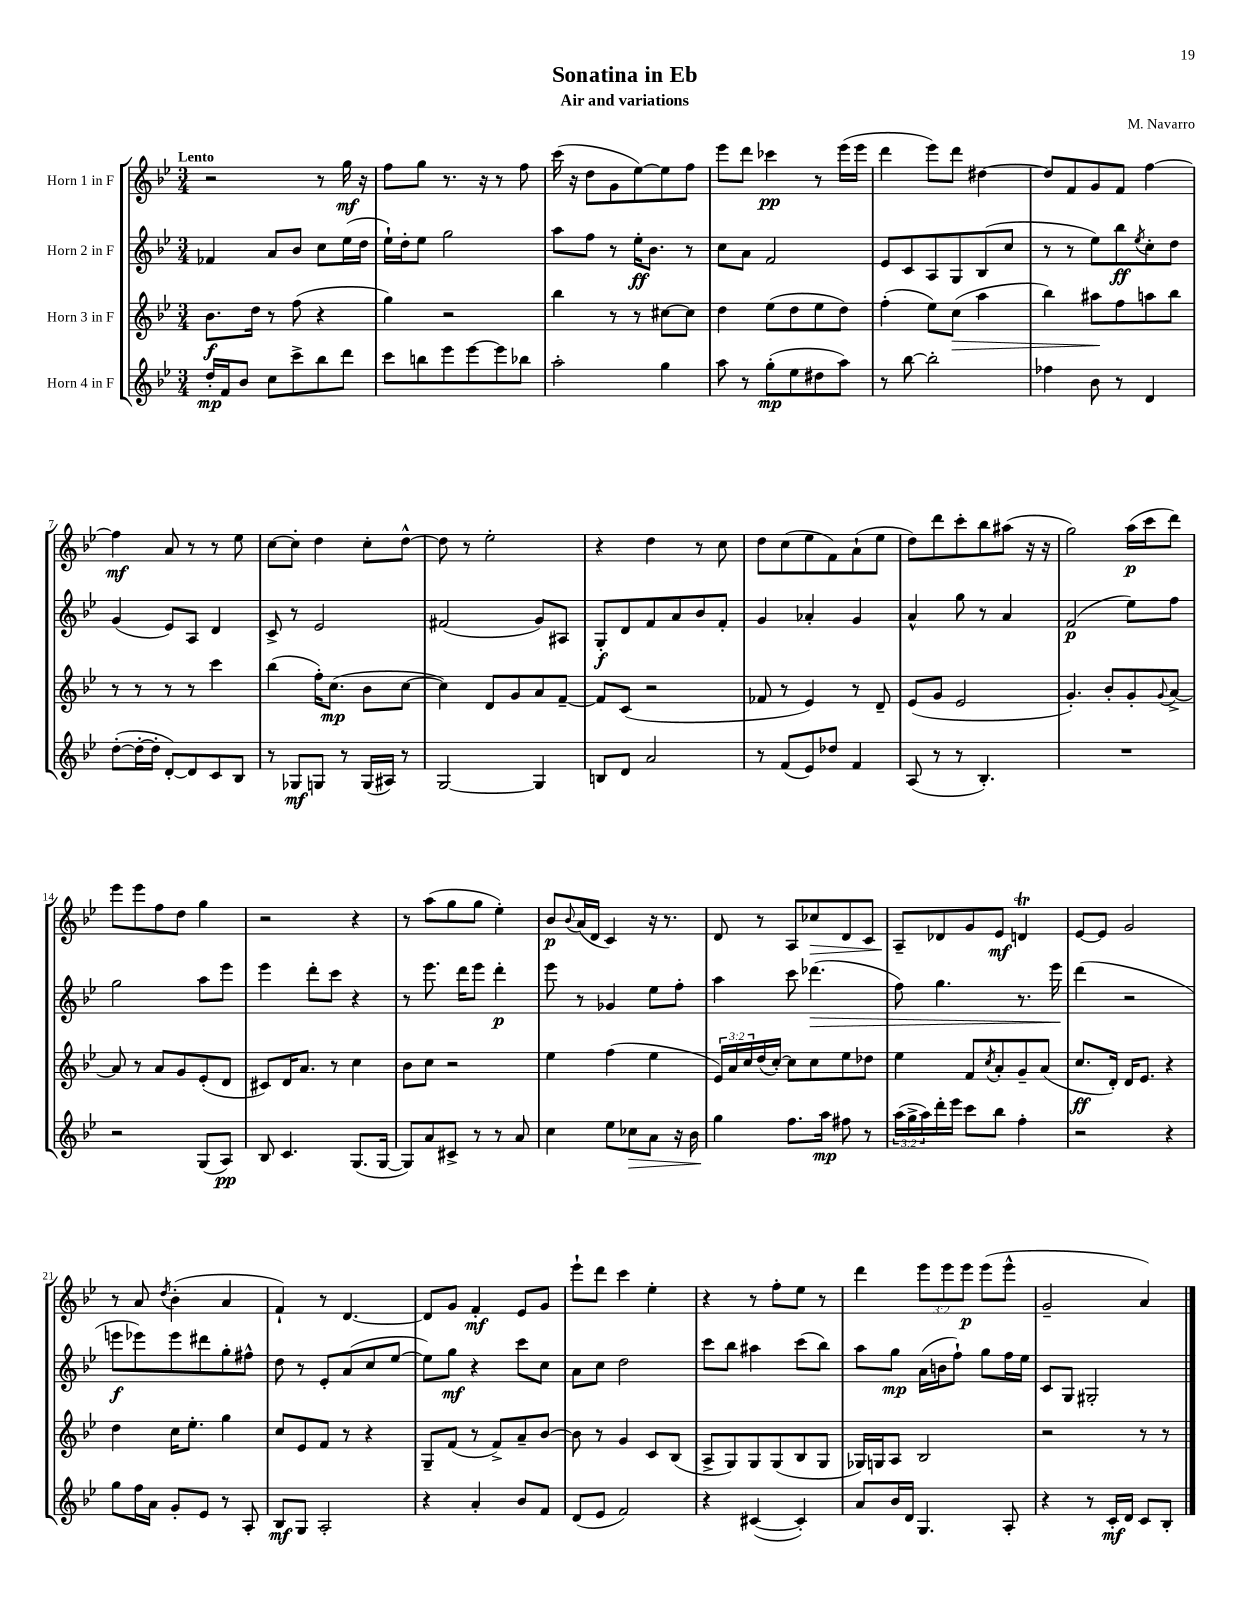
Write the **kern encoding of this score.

**kern	**dynam	**kern	**dynam	**kern	**dynam	**kern	**dynam
*part4	*part4	*part3	*part3	*part2	*part2	*part1	*part1
*staff4	*staff4	*staff3	*staff3	*staff2	*staff2	*staff1	*staff1
*I"Horn 4 in F	*	*I"Horn 3 in F	*	*I"Horn 2 in F	*	*I"Horn 1 in F	*
*clefG2	*	*clefG2	*	*clefG2	*	*clefG2	*
*k[b-e-]	*	*k[b-e-]	*	*k[b-e-]	*	*k[b-e-]	*
*M3/4	*	*M3/4	*	*M3/4	*	*M3/4	*
=1	=1	=1	=1	=1	=1	=1	=1
!	!	!	!	!	!	!LO:TX:a:B:t=Lento	!
16dd'/LL	mp	8.b-\L	f	4f-X/	.	2r	.
16f/J	.	.	.	.	.	.	.
8b-/J	.	.	.	.	.	.	.
.	.	16dd\Jk	.	.	.	.	.
8cc\L	.	8r	.	8a/L	.	.	.
8ccc^\	.	(8ff\	.	8b-/J	.	.	.
8bb-\	.	4r	.	8cc\L	.	8r	.
8ddd\J	.	.	.	(16ee-\L	.	16gg\	mf
.	.	.	.	16dd\JJ	.	16r	.
=2	=2	=2	=2	=2	=2	=2	=2
8ccc\L	.	4gg\)	.	16ee-`\LL)	.	8ff\L	.
.	.	.	.	16dd'\J	.	.	.
8bbn\	.	.	.	8ee-\J	.	8gg\J	.
8eee-\	.	2r	.	2gg\	.	8.r	.
[8eee-\	.	.	.	.	.	.	.
.	.	.	.	.	.	16r	.
8eee-\]	.	.	.	.	.	8r	.
8bb-X\J	.	.	.	.	.	8ff\	.
=3	=3	=3	=3	=3	=3	=3	=3
2aa'\	.	4bb-\	.	8aa\L	.	(16ccc\	.
.	.	.	.	.	.	16r	.
.	.	.	.	8ff\J	.	8dd\L	.
.	.	8r	.	8r	.	8g\	.
.	.	8r	.	16ee-'\KL	ff	[8ee-\)	.
.	.	.	.	8.b-\J	.	.	.
4gg\	.	[8cc#X\L	.	.	.	8ee-\]	.
.	.	8cc#\J]	.	8r	.	8ff\J	.
=4	=4	=4	=4	=4	=4	=4	=4
8aa\	.	4dd\	.	8cc\L	.	8eee-\L	.
8r	.	.	.	8a\J	.	8ddd\J	.
(8gg'\L	mp	(8ee-\L	.	2f/	.	4ccc-X\	pp
8ee-\	.	8dd\	.	.	.	.	.
8dd#X\	.	8ee-\	.	.	.	8r	.
8aa\J)	.	8dd\J)	.	.	.	(16eee-\LL	.
.	.	.	.	.	.	16eee-\JJ	.
=5	=5	=5	=5	=5	=5	=5	=5
8r	.	(4ff'\	.	8e-/L	.	4ddd\	.
[8bb-\	.	.	.	8c/	.	.	.
2bb-'\]	.	8ee-\L)	.	8A/	.	8eee-\L)	.
!	!	!	!LO:HP:b	!	!	!	!
.	.	(8cc\J	>	8G/	.	8ddd\J	.
.	.	4aa\	.	(8B-/	.	[4dd#X\	.
.	.	.	.	8cc/J	.	.	.
=6	=6	=6	=6	=6	=6	=6	=6
4ff-X\	.	4bb-\)	.	8r	.	8dd#/L]	.
.	.	.	.	8r	.	8f/	.
8b-\	.	8aa#X\L	.	8ee-\L)	.	8g/	.
8r	.	8ff\	]	8bb-\	ff	8f/J	.
.	.	.	.	8qee-/	.	.	.
4d/	.	8aan\	.	8cc'\	.	[4ff\	.
.	.	8bb-\J	.	8dd\J	.	.	.
!!LO:LB:g=z
=7	=7	=7	=7	=7	=7	=7	=7
([8dd'\L	.	8r	.	(4g/	.	4ff\]	mf
16dd'\L_	.	8r	.	.	.	.	.
16dd'\JJ]	.	.	.	.	.	.	.
[8d'/L)	.	8r	.	8e-/L)	.	8a/	.
8d/]	.	8r	.	8A/J	.	8r	.
8c/	.	4ccc\	.	4d/	.	8r	.
8B-/J	.	.	.	.	.	8ee-\	.
=8	=8	=8	=8	=8	=8	=8	=8
8r	.	(4bb-\	.	8c^/	.	[8cc\L	.
8G-X/L	mf	.	.	8r	.	8cc'\J]	.
8Gn/J	.	16ff'\KL)	.	2e-/	.	4dd\	.
.	.	(8.cc\J	mp	.	.	.	.
8r	.	.	.	.	.	.	.
(16G/LL	.	8b-\L	.	.	.	8cc'\L	.
16A#X/JJ)	.	.	.	.	.	.	.
8r	.	[8cc\J	.	.	.	[8dd^^\J	.
=9	=9	=9	=9	=9	=9	=9	=9
[2G/	.	4cc\])	.	(2f#X/	.	8dd\]	.
.	.	.	.	.	.	8r	.
.	.	8d/L	.	.	.	2ee-'\	.
.	.	8g/	.	.	.	.	.
4G/]	.	8a/	.	8g/L)	.	.	.
.	.	[8f~/J	.	8A#X/J	.	.	.
=10	=10	=10	=10	=10	=10	=10	=10
8Bn/L	.	8f/L]	.	8G'/L	f	4r	.
8d/J	.	(8c/J	.	8d/	.	.	.
2a/	.	2r	.	8f/	.	4dd\	.
.	.	.	.	8a/	.	.	.
.	.	.	.	8b-/	.	8r	.
.	.	.	.	8f'/J	.	8cc\	.
=11	=11	=11	=11	=11	=11	=11	=11
8r	.	8f-X/	.	4g/	.	8dd\L	.
(8f/L	.	8r	.	.	.	(8cc\	.
8e-/)	.	4e-/)	.	4a-X'/	.	8ee-\	.
8dd-X/J	.	.	.	.	.	8f\)	.
4f/	.	8r	.	4g/	.	(8a`\	.
.	.	8d~/	.	.	.	8ee-\J	.
=12	=12	=12	=12	=12	=12	=12	=12
(8A/	.	(8e-/L	.	4a^^/	.	8dd\L)	.
8r	.	8g/J	.	.	.	8ddd\	.
8r	.	2e-/	.	8gg\	.	8ccc'\	.
4.B-'/)	.	.	.	8r	.	8bb-\	.
.	.	.	.	4a/	.	(8aa#X\J	.
.	.	.	.	.	.	16r	.
.	.	.	.	.	.	16r	.
=13	=13	=13	=13	=13	=13	=13	=13
2.r	.	4.g'/)	.	(2f/	p	2gg\)	.
.	.	8b-'/L	.	.	.	.	.
.	.	8g'/	.	8ee-\L)	.	(16aa\LL	p
.	.	.	.	.	.	16ccc\J	.
.	.	8qqg/	.	.	.	.	.
.	.	[8a^/J	.	8ff\J	.	8ddd\J)	.
!!LO:LB:g=z
=14	=14	=14	=14	=14	=14	=14	=14
2r	.	8a/]	.	2gg\	.	8eee-\L	.
.	.	8r	.	.	.	8eee-\	.
.	.	8a/L	.	.	.	8ff\	.
.	.	8g/	.	.	.	8dd\J	.
(8G/L	.	(8e-'/	.	8aa\L	.	4gg\	.
8A/J)	pp	8d/J	.	8eee-\J	.	.	.
=15	=15	=15	=15	=15	=15	=15	=15
8B-/	.	8c#X/L)	.	4eee-\	.	2r	.
4.c/	.	16d/K	.	.	.	.	.
.	.	8.a/J	.	.	.	.	.
.	.	.	.	8ddd'\L	.	.	.
.	.	8r	.	8ccc\J	.	.	.
(8.G/L	.	4cc\	.	4r	.	4r	.
[16G/Jk	.	.	.	.	.	.	.
=16	=16	=16	=16	=16	=16	=16	=16
8G/L])	.	8b-\L	.	8r	.	8r	.
8a/	.	8cc\J	.	8.eee-\	.	(8aa\L	.
8c#X^/J	.	2r	.	.	.	8gg\	.
.	.	.	.	16ddd\KL	.	.	.
8r	.	.	.	8eee-\J	.	8gg\J	.
8r	.	.	.	4ddd'\	p	4ee-'\)	.
8a/	.	.	.	.	.	.	.
=17	=17	=17	=17	=17	=17	=17	=17
4cc\	.	4ee-\	.	8eee-\	.	8b-/L	p
.	.	.	.	.	.	8qqb-/	.
.	.	.	.	8r	.	(16a/L	.
.	.	.	.	.	.	16d/JJ	.
8ee-\L	.	(4ff\	.	4g-X/	.	4c/)	.
!	!LO:HP:b	!	!	!	!	!	!
8cc-X\	>	.	.	.	.	.	.
8a\J	.	4ee-\	.	8ee-\L	.	16r	.
.	.	.	.	.	.	8.r	.
16r	.	.	.	8ff'\J	.	.	.
16b-\	.	.	.	.	.	.	.
=18	=18	=18	=18	=18	=18	=18	=18
4gg\	.	24e-/LL)	.	4aa\	.	8d/	.
.	.	24a/	.	.	.	.	.
.	.	24cc/	.	.	.	.	.
.	.	(16dd/	.	.	.	8r	.
.	.	[16cc'/JJ)	.	.	.	.	.
8.ff\L	]	8cc\L]	.	8ccc\	.	8A/L	.
!	!	!	!	!	!LO:HP:b	!	!LO:HP:b
.	.	8cc\	.	(4.ddd-X\	>	8cc-X/	>
16aa\Jk	mp	.	.	.	.	.	.
8ff#X\	.	8ee-\	.	.	.	8d/	.
8r	.	8dd-X\J	.	.	.	8c/J	.
=19	=19	=19	=19	=19	=19	=19	=19
(24aa\LL	.	4ee-\	.	8ff\)	.	8A~/L	.
24gg^\	.	.	.	.	.	.	.
24aa\)	.	.	.	.	.	.	.
16ddd'\	.	.	.	4.gg\	.	8d-X/	]
16eee-\JJ	.	.	.	.	.	.	.
8ccc\L	.	8f/L	.	.	.	8g/	.
.	.	8qcc/	.	.	.	.	.
8bb-\J	.	8a'/	.	.	.	8e-/J	mf
4ff'\	.	8g~/	.	8.r	.	4dnt/	.
.	.	(8a/J	.	.	.	.	.
.	.	.	.	16eee-\	.	.	.
.	.	.	.	.	]	.	.
=20	=20	=20	=20	=20	=20	=20	=20
2r	.	8.cc/L	ff	(4ddd\	.	[8e-/L	.
.	.	.	.	.	.	8e-/J]	.
.	.	16d'/Jk)	.	.	.	.	.
.	.	16d/KL	.	2r	.	2g/	.
.	.	8.e-/J	.	.	.	.	.
4r	.	4r	.	.	.	.	.
!!LO:LB:g=z
=21	=21	=21	=21	=21	=21	=21	=21
8gg\L	.	4dd\	.	8eeen\L	f	8r	.
16ff\L	.	.	.	8eee-X\)	.	8a/	.
16a\JJ	.	.	.	.	.	.	.
.	.	.	.	.	.	8qdd/	.
8g'/L	.	16cc\KL	.	8eee-\	.	(4b-'\	.
.	.	8.ee-'\J	.	.	.	.	.
8e-/J	.	.	.	8ddd#X\	.	.	.
8r	.	4gg\	.	8gg'\	.	4a/	.
8A'/	.	.	.	8ff#X^^\J	.	.	.
=22	=22	=22	=22	=22	=22	=22	=22
8B-/L	mf	8cc/L	.	8dd\	.	4f`/)	.
8G/J	.	8e-/	.	8r	.	.	.
2A'/	.	8f/J	.	8e-'/L	.	8r	.
.	.	8r	.	(8a/	.	[4.d/	.
.	.	4r	.	8cc/	.	.	.
.	.	.	.	[8ee-/J	.	.	.
=23	=23	=23	=23	=23	=23	=23	=23
4r	.	8G~/L	.	8ee-\L])	.	8d/L]	.
.	.	(8f/J	.	8gg\J	mf	8g/J	.
4a'/	.	8r	.	4r	.	4f'/	mf
.	.	8f^/L)	.	.	.	.	.
8b-/L	.	8a~/	.	8ccc\L	.	8e-/L	.
8f/J	.	[8b-/J	.	8cc\J	.	8g/J	.
=24	=24	=24	=24	=24	=24	=24	=24
(8d/L	.	8b-\]	.	8a\L	.	8eee-`\L	.
8e-/J	.	8r	.	8cc\J	.	8ddd\J	.
2f/)	.	4g/	.	2dd\	.	4ccc\	.
.	.	8c/L	.	.	.	4ee-'\	.
.	.	(8B-/J	.	.	.	.	.
=25	=25	=25	=25	=25	=25	=25	=25
4r	.	8A^/L	.	8ccc\L	.	4r	.
.	.	8G/)	.	8bb-\J	.	.	.
([4c#X/	.	8G/	.	4aa#X\	.	8r	.
.	.	(8G/	.	.	.	8ff'\L	.
4c#'/])	.	8B-/	.	(8ccc\L	.	8ee-\J	.
.	.	8G/J	.	8bb-\J)	.	8r	.
=26	=26	=26	=26	=26	=26	=26	=26
8a/L	.	16G-X/LL)	.	8aa\L	.	4ddd\	.
.	.	16Gn/J	.	.	.	.	.
16b-/L	.	8A/J	.	8gg\J	mp	.	.
16d/JJ	.	.	.	.	.	.	.
4.G/	.	2B-/	.	(16a\LL	.	12eee-\L	.
.	.	.	.	16bn\J	.	.	.
.	.	.	.	.	.	12eee-\	.
.	.	.	.	8ff`\J)	.	.	.
.	.	.	.	.	.	12eee-\J	p
.	.	.	.	8gg\L	.	(8eee-\L	.
8A'/	.	.	.	16ff\L	.	8eee-^^\J	.
.	.	.	.	16ee-\JJ	.	.	.
=27	=27	=27	=27	=27	=27	=27	=27
4r	.	2r	.	8c/L	.	2g~/	.
.	.	.	.	8G/J	.	.	.
8r	.	.	.	2G#X'/	.	.	.
16c'/LL	mf	.	.	.	.	.	.
16d/JJ	.	.	.	.	.	.	.
8c/L	.	8r	.	.	.	4a/)	.
8B-'/J	.	8r	.	.	.	.	.
==	==	==	==	==	==	==	==
*-	*-	*-	*-	*-	*-	*-	*-
